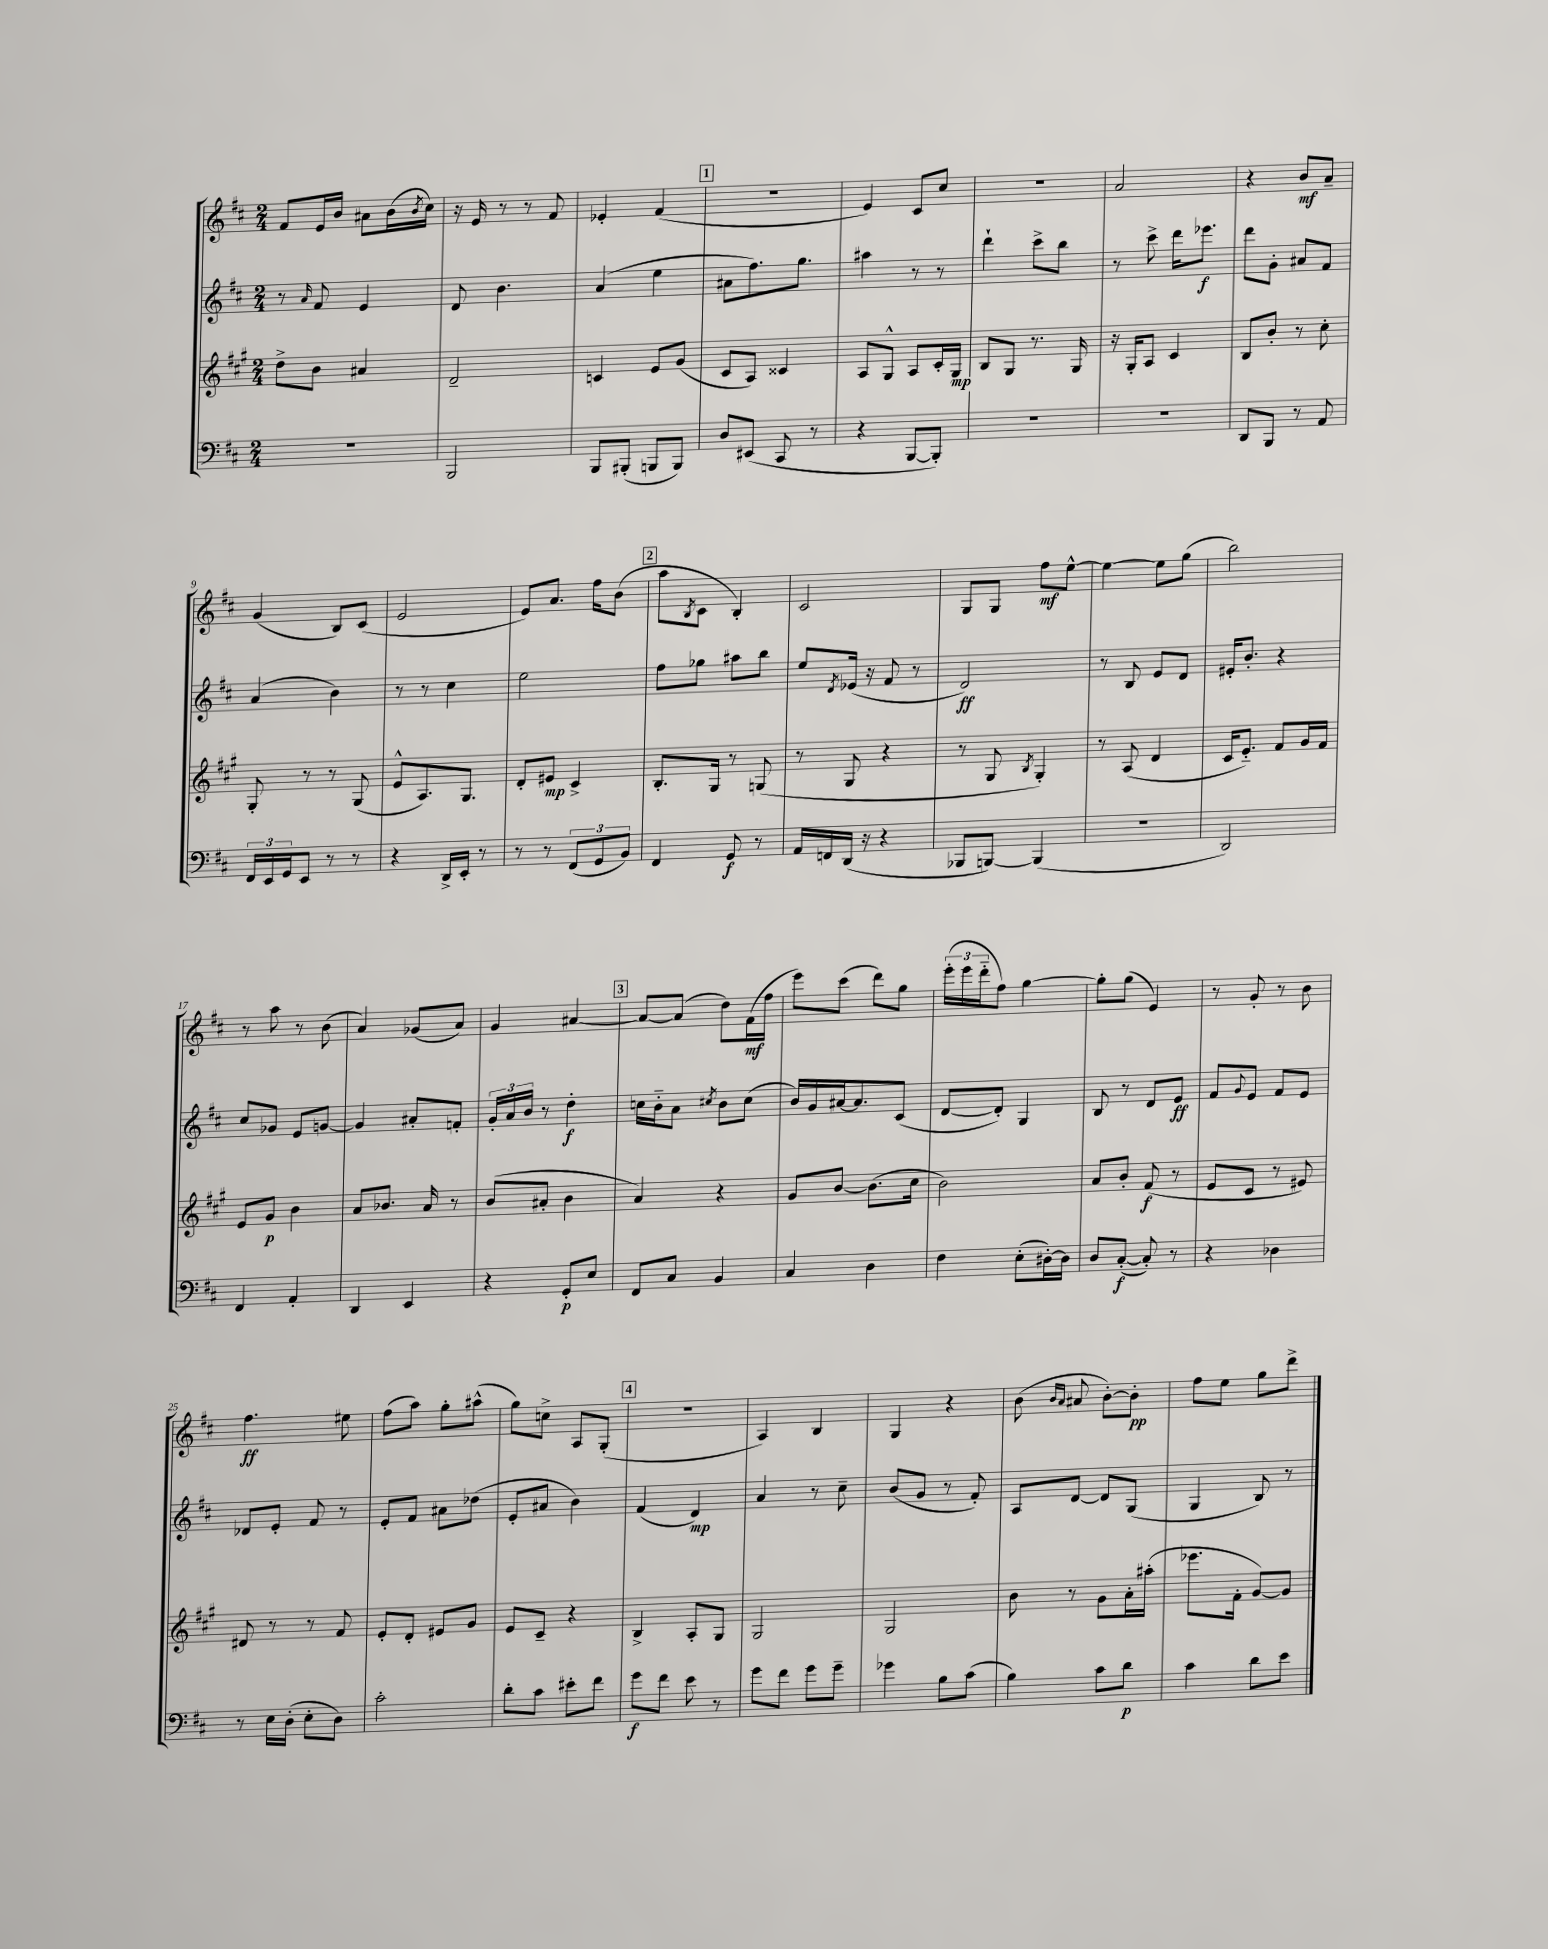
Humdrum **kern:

**kern	**kern	**kern	**kern
*staff4	*staff3	*staff2	*staff1
*clefF4	*clefG2	*clefG2	*clefG2
*k[f#c#]	*k[f#c#g#]	*k[f#c#]	*k[f#c#]
*M2/4	*M2/4	*M2/4	*M2/4
2r	8dd^	8r	8f#
.	.	16qqa	.
.	8b	8f#	16e
.	.	.	16b
.	4a#	4e	8a#
.	.	.	(16b
.	.	.	8qb
.	.	.	16cc#)
=	=	=	=
2BBB	2d~	8d	16r
.	.	.	16e
.	.	4.b	8r
.	.	.	8r
.	.	.	8f#
=	=	=	=
8BBB	4c	(4a	4e-'
(8BBB#'	.	.	.
8BBB	8e	4ee	(4f#
8BBB)	(8g#	.	.
=	=	=	=
8D	8c#	8a#	2r
(8EE#	8A)	8.ff#)	.
8CC#	4c##	.	.
.	.	8.gg	.
8r	.	.	.
=	=	=	=
4r	8A	4aa#	4e)
.	8G#^^	.	.
[8BBB	8A	8r	8c#
8BBB'])	16c#'	8r	8cc#
.	16G#	.	.
=	=	=	=
2r	8B	4ddd`	2r
.	8G#	.	.
.	8.r	8ccc#^	.
.	.	8bb	.
.	16G#	.	.
=	=	=	=
2r	16r	8r	2a
.	16G#'	.	.
.	8A	8ccc#^	.
.	4c#	16ddd	.
.	.	8.eee-	.
=	=	=	=
8DD	8B	8ddd	4r
8BBB	8b'	8g'	.
8r	8r	8a#	8b
8AA	8cc#'	8f#	8a~
=	=	=	=
24FF#	8G#'	(4a	(4g
24EE	.	.	.
24GG	.	.	.
8EE	8r	.	.
8r	8r	4b)	8B)
8r	(8G#	.	(8c#
=	=	=	=
4r	8e^^	8r	2e
.	8.A)	8r	.
16DD^	.	4cc#	.
16EE'	8.G#	.	.
8r	.	.	.
=	=	=	=
8r	8d'	2ee	8e)
8r	8e#	.	8.a
(12FF#	4c#^	.	.
.	.	.	16ff#
12GG	.	.	.
.	.	.	(8b
12BB)	.	.	.
=	=	=	=
4FF#	8.B'	8ff#	8aa
.	.	.	8qB
.	.	8gg-	8c#
.	16G#	.	.
8GG	8r	8aa#	4B')
8r	(8G	8bb	.
=	=	=	=
16AA	8r	8ee	2c#
16FF	.	.	.
.	.	8qd	.
(16DD	8G#	(16e-	.
16r	.	16r	.
4r	4r	8f#	.
.	.	8r	.
=	=	=	=
8BBB-	8r	2d)	8G
[8BBB)	8G#	.	8G
.	8qB	.	.
(4BBB]	4G#')	.	8ff#
.	.	.	[8ee^^
=	=	=	=
2r	8r	8r	4ee_
.	(8A	8B	.
.	4d	8e	8ee]
.	.	8d	(8gg
=	=	=	=
2DD)	16c#	16e#'	2bb)
.	8.e'~)	8.b'	.
.	8f#	4r	.
.	16g#	.	.
.	16f#	.	.
=	=	=	=
4FF#	8e	8cc#	8r
.	8g#	8g-	8aa
4AA'	4b	8e	8r
.	.	[8g	(8b
=	=	=	=
4DD	8a	4g]	4a)
.	8.b-	.	.
4EE	.	8a#'	(8g-
.	16a	.	.
.	8r	8f'	8a)
=	=	=	=
4r	(8b	24g'	4g
.	.	24a	.
.	.	24b	.
.	8a#'	8r	.
8GG'	4b	4dd'	[4a#
8E	.	.	.
=	=	=	=
8FF#	4a)	16cc	8a#_
.	.	16b'~	.
8C#	.	8a	(8a#]
.	.	8qcc#	.
4BB	4r	8b	8dd)
.	.	(8cc#	(16f#
.	.	.	16ff#
=	=	=	=
4C#	8g#	16b)	8eee)
.	.	16g	.
.	[8b	[16a#	(8ccc#
.	.	8.a#]	.
4D	(8.b]	.	8ddd)
.	.	(8c#	8gg
.	16cc#	.	.
=	=	=	=
4F#	2b)	[8d	(24eee'
.	.	.	24eee
.	.	.	24ddd'~
.	.	8d'])	8ff#)
(8E'	.	4G	[4gg
[16D#')	.	.	.
16D#]	.	.	.
=	=	=	=
8D	8a	8B	8gg']
([8C#'	8b'	8r	(8gg
8C#'])	(8f#	8d	4e)
8r	8r	8e	.
=	=	=	=
4r	8e	8f#	8r
.	.	8qqg	.
.	8c#	8e	8g'
4D-	8r	8f#	8r
.	8e#)	8e	8b
=	=	=	=
8r	8d#	8d-	4.ff#
16E	8r	8e'	.
(16D'	.	.	.
8E'	8r	8f#	.
8D)	8f#	8r	8ee#
=	=	=	=
2c#'	8e'	8e'	(8ff#
.	8d'	8f#	8aa)
.	8e#	8a#	8gg'
.	8g#	(8dd-	(8aa#^^
=	=	=	=
8d'	8e	8e'	8gg)
8c#	8c#~	8a#	8cc^
8e#'	4r	4b)	8A
8f#	.	.	(8G'
=	=	=	=
8g	4B^	(4f#	2r
8f#	.	.	.
8e	8A'	4d)	.
8r	8G#	.	.
=	=	=	=
8g	2G#	4a	4A)
8f#	.	.	.
8g	.	8r	4B
8g~	.	8cc#~	.
=	=	=	=
4g-	2G#	(8b	4G
.	.	8g	.
8B	.	8r	4r
(8c#	.	8f#')	.
=	=	=	=
4B)	8b	8A	(8b
.	.	.	16qqb
.	.	.	16qqa
.	8r	[8d	8a#
8c#	8g#	8d]	[8b')
8d	16a'	(8G	8b']
.	(16aa#'	.	.
=	=	=	=
4c#	8.eee-	4G	8ff#
.	.	.	8ee
.	16f#'	.	.
8d	[8g#)	8B)	8gg
8e	8g#]	8r	8ddd^
==	==	==	==
*-	*-	*-	*-
